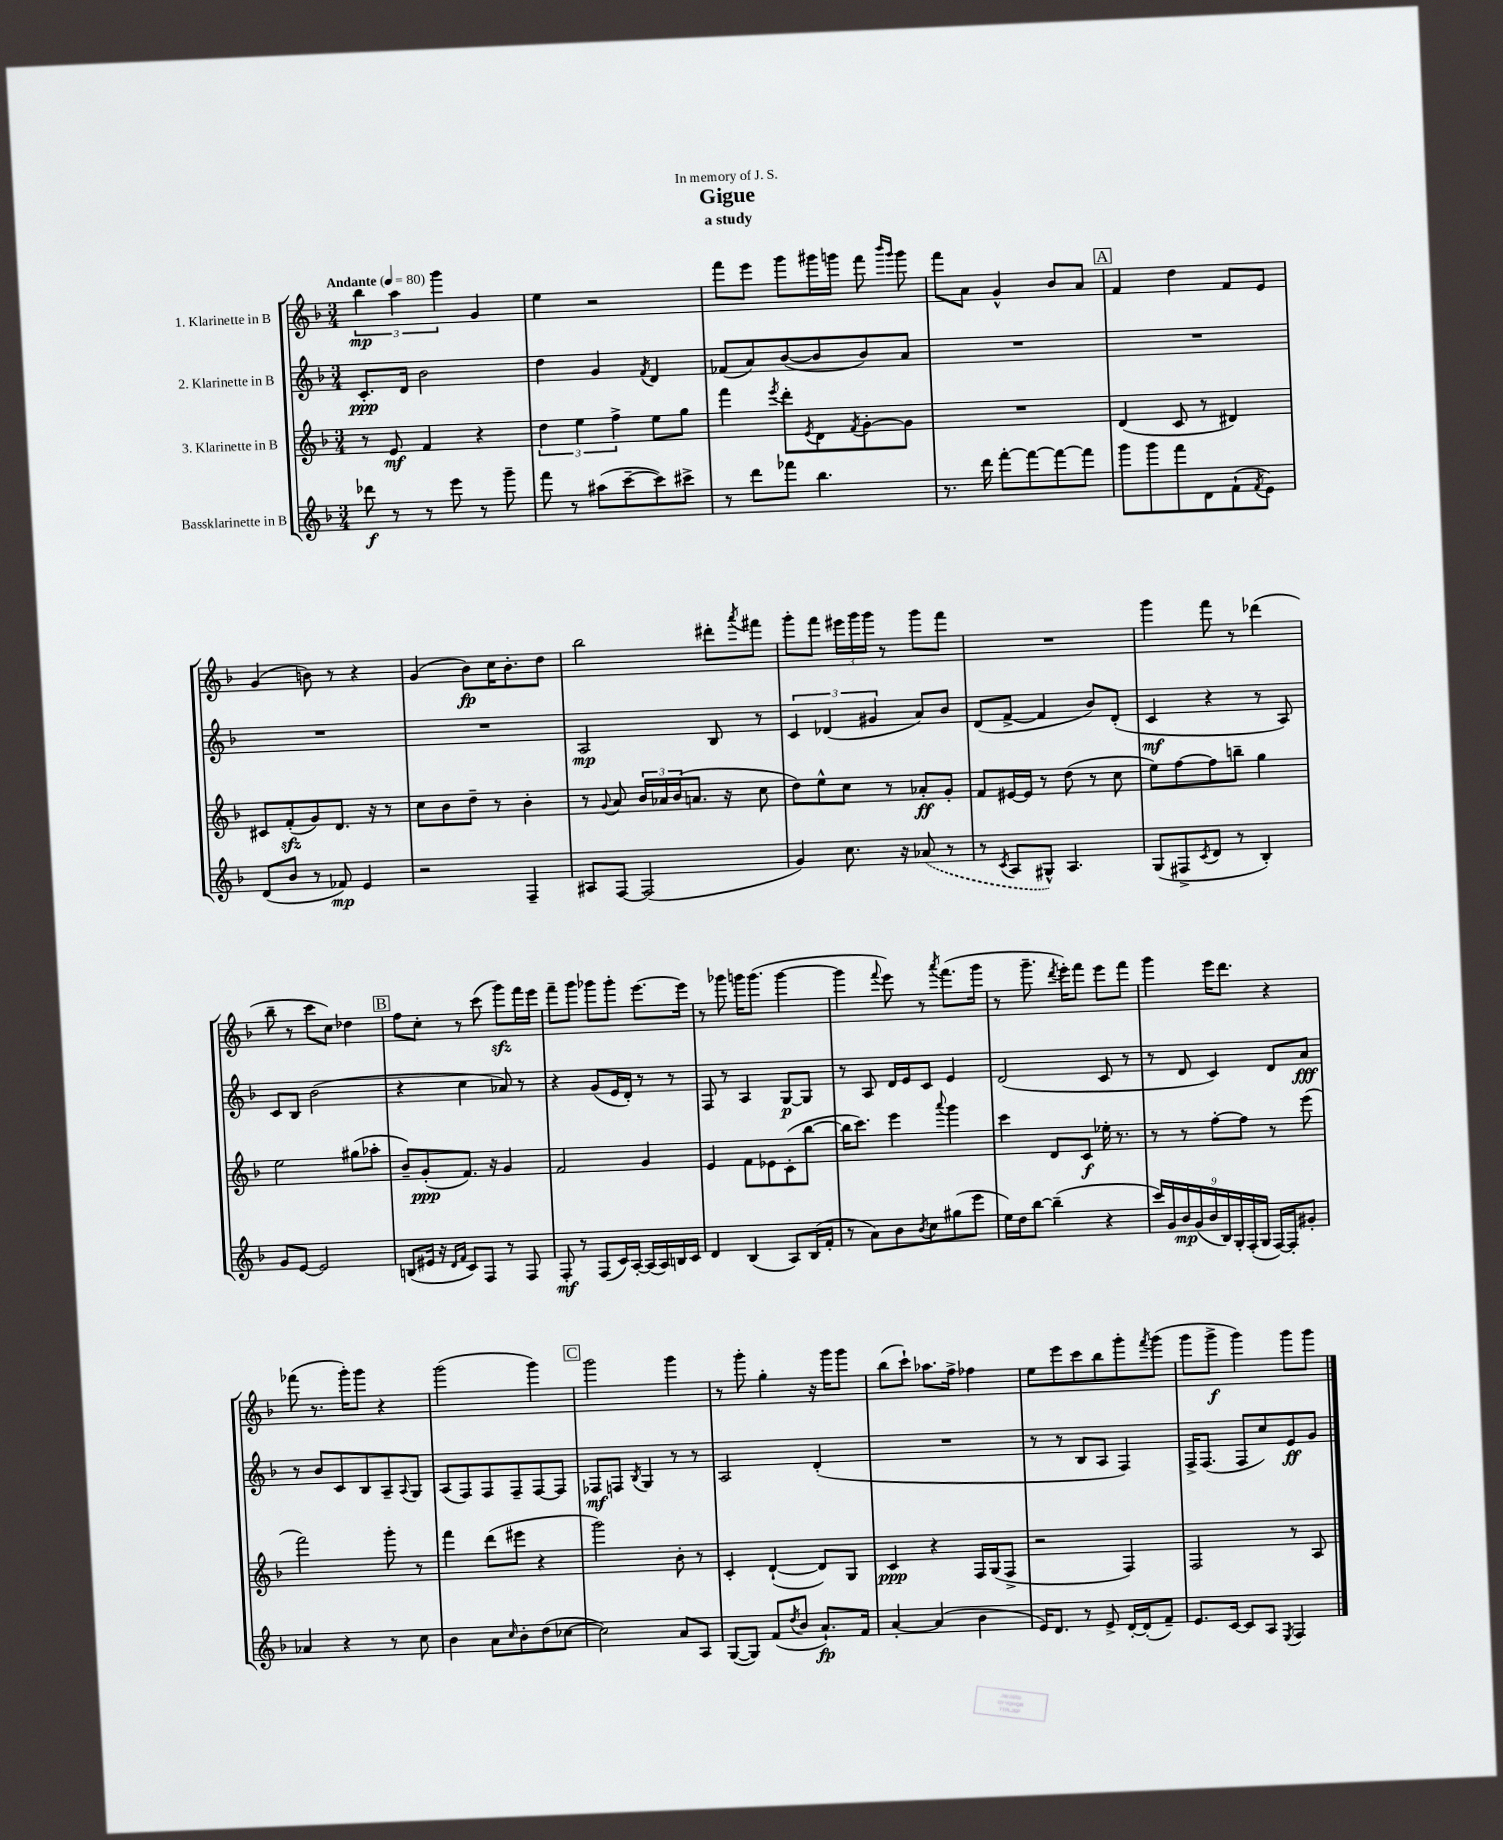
\header { title = "Gigue" subtitle = "a study" dedication = "In memory of J. S." }
<<
\new StaffGroup <<
\new Staff = "s0" \with { instrumentName = "1. Klarinette in B" } {
    \clef treble \key f \major \numericTimeSignature \time 3/4 \tempo "Andante" 4 = 80
    \tuplet 3/2 { bes''4\mp a''4 g'''4 } g'4 |
    e''4 r2 |
    f'''8 e'''8 g'''8 gis'''16 g'''16 f'''8 \grace { bes'''16 g'''16 } g'''8 |
    f'''8 a'8 g'4-^ bes'8 a'8 |
    \mark \markup { \box "A" } f'4 d''4 f'8 e'8 |
    g'4( b'8) r8 r4 |
    g'4( bes'8\fp) c''16 bes'8.-. d''8 |
    bes''2 dis'''8-. \acciaccatura { a'''8 } fis'''8 |
    g'''8-. f'''8 \tuplet 3/2 { eis'''16 g'''16 g'''16 } r8 g'''8 f'''8 |
    R2. |
    g'''4 f'''8 r8 des'''4( |
    bes''8-- r8 c'''8 c''8) des''4 |
    \mark \markup { \box "B" } f''8 c''8-. r8 c'''8( g'''8\sfz) f'''16 e'''16 |
    f'''8-- g'''8 ges'''8 ges'''8-. e'''8.~ e'''16 |
    r8 ges'''8 g'''16 g'''8.( g'''4~ |
    g'''4 \appoggiatura { f'''8 } e'''8) r8 \acciaccatura { a'''8 } f'''8.( g'''16 |
    r8 g'''8.-- \acciaccatura { d'''8 } e'''16-.) f'''8 e'''8 f'''8 |
    g'''4 e'''16 d'''8. r4 |
    fes'''8( r8. g'''16-.) g'''8 r4 |
    g'''2( g'''4) |
    \mark \markup { \box "C" } g'''2 g'''4 |
    r8 g'''8-. g''4-. r16 g'''16 g'''8 |
    bes''8( c'''8-!) aes''8. f''16-> fes''4 |
    e''8 e'''8 c'''8 bes''8 g'''8-. \acciaccatura { f'''8 } g'''8( |
    g'''8 g'''8->\f g'''4) g'''8 g'''8 \bar "|." |
}
\new Staff = "s1" \with { instrumentName = "2. Klarinette in B" } {
    \clef treble \key f \major \numericTimeSignature \time 3/4
    c'8.-.\ppp d'16 bes'2 |
    d''4 g'4 \acciaccatura { f'8 } d'4 |
    fes'8( a'8) bes'8~( bes'8 bes'8) a'8 |
    R2. |
    \mark \markup { \box "A" } R2. |
    R2. |
    R2. |
    a2\mp bes8 r8 |
    \tuplet 3/2 { c'4 des'4( gis'4 } a'8) bes'8 |
    d'8( f'8~-> f'4 bes'8) d'8-.( |
    c'4\mf r4 r8 a8) |
    c'8 bes8 bes'2( |
    \mark \markup { \box "B" } r4 c''4 aes'8) r8 |
    r4 g'8( e'16 d'16-.) r8 r8 |
    f8 r8 a4 g8~\p g8 |
    r8 a8 d'16 e'16 c'8 e'4 |
    d'2( c'8 r8 |
    r8 d'8 c'4) d'8 a'8\fff |
    r8 bes'8 c'8 bes8 a8-- \appoggiatura { a8 } g8 |
    a8( f8) f8 f8-- f8~ f8 |
    \mark \markup { \box "C" } fes8\mf f8 \acciaccatura { bes8 } g4 r8 r8 |
    a2 d'4-.( |
    R2. |
    r8 r8 bes8 a8 f4) |
    f16-> f8.( f8 c''8) e'8\ff g'8 \bar "|." |
}
\new Staff = "s2" \with { instrumentName = "3. Klarinette in B" } {
    \clef treble \key f \major \numericTimeSignature \time 3/4
    r8 e'8\mf f'4 r4 |
    \tuplet 3/2 { d''4 e''4 f''4-> } e''8 g''8 |
    f'''4 \acciaccatura { e'''8 } d'''8-. \acciaccatura { e'8 } d'8 \acciaccatura { f'8 } g'8~-. g'8 |
    R2. |
    \mark \markup { \box "A" } d'4( c'8 r8 dis'4) |
    cis'8 f'8-.\sfz( g'8) d'8. r16 r8 |
    c''8 bes'8 d''8-- r8 bes'4-. |
    r8 \appoggiatura { g'8 } a'8 \tuplet 3/2 { bes'16 aes'16 bes'16( } a'8. r16 c''8 |
    d''8) e''8-^ c''8 r8 aes'8-.\ff g'8-. |
    f'8 eis'16~ eis'16 r8 d''8( r8 c''8 |
    e''8) f''8~ f''8 b''8-- g''4 |
    e''2 gis''8( aes''8-. |
    \mark \markup { \box "B" } bes'8--) g'8-.\ppp( f'8.) r16 g'4 |
    f'2 g'4 |
    e'4 f'8 ees'8 c'8-.( bes''8~ |
    bes''16 c'''8.) e'''4 \appoggiatura { a'''8 } g'''4 |
    c'''4 d'8 c'8\f ees''16-. r8. |
    r8 r8 f''8~-. f''8 r8 e'''8( |
    f'''2) g'''8-. r8 |
    f'''4 d'''8( eis'''8 r4 |
    \mark \markup { \box "C" } g'''2) bes'8-. r8 |
    c'4-. d'4~-!( d'8) g8 |
    c'4\ppp r4 f16 g16( f8-> |
    r2 f4) |
    f2 r8 a8 \bar "|." |
}
\new Staff = "s3" \with { instrumentName = "Bassklarinette in B" } {
    \clef treble \key f \major \numericTimeSignature \time 3/4
    des'''8\f r8 r8 e'''8 r8 g'''8-- |
    f'''8 r8 ais''8( c'''8~-- c'''8) cis'''8-> |
    r8 d'''8 fes'''8 bes''4. |
    r8. d'''16 f'''8~-. f'''8~ f'''8~ f'''8 |
    \mark \markup { \box "A" } g'''8 g'''8 f'''8 d'8 f'8-!( \acciaccatura { f'8 } e'8) |
    d'8( bes'8 r8 fes'8\mp) e'4 |
    r2 f4-- |
    ais8 f8~ f2( |
    g'4) c''8. r16 \once \slurDashed aes'8( r8 |
    r8 \acciaccatura { c'8 } a8 gis8-^) a4. |
    g8( fis8-> \acciaccatura { c'8 } d'8 r8 bes4-.) |
    g'8 e'8~ e'2 |
    \mark \markup { \box "B" } b8( eis'16 r16 \grace { d'16 f'16 } c'8) f8 r8 f8 |
    f8-.\mf r8 f8( c'16) a16~-. a16( a16) b16 c'16 |
    d'4 bes4( a8) bes16( f'16-. |
    r8 a'8) bes'8 \acciaccatura { bes'8 } c''8 gis''8( e'''8 |
    e''16) d''16 bes''8~ bes''4--( r4 |
    \tuplet 9/8 { c'''16) g'16 bes'16\mp g'16( bes'16 bes16) g16-. f16-.( g16 } f16~) f16-. gis'8-. |
    aes'4 r4 r8 c''8 |
    bes'4 a'8 \grace { c''16 } bes'8-. d''8( ces''8~ |
    \mark \markup { \box "C" } ces''2) a'8 a8 |
    g8~( g8) f'8( \acciaccatura { d''8 } bes'8 a'8.-!\fp) f'16 |
    a'4~-. a'4( bes'4 |
    e'16) d'8. r8 e'8-> d'16~-. d'16-.( f'8--) |
    e'8. c'16~ c'8 a8 \acciaccatura { e8 } f4 \bar "|." |
}
>>
>>
\layout { \context { \Score \remove "Bar_number_engraver" } }
